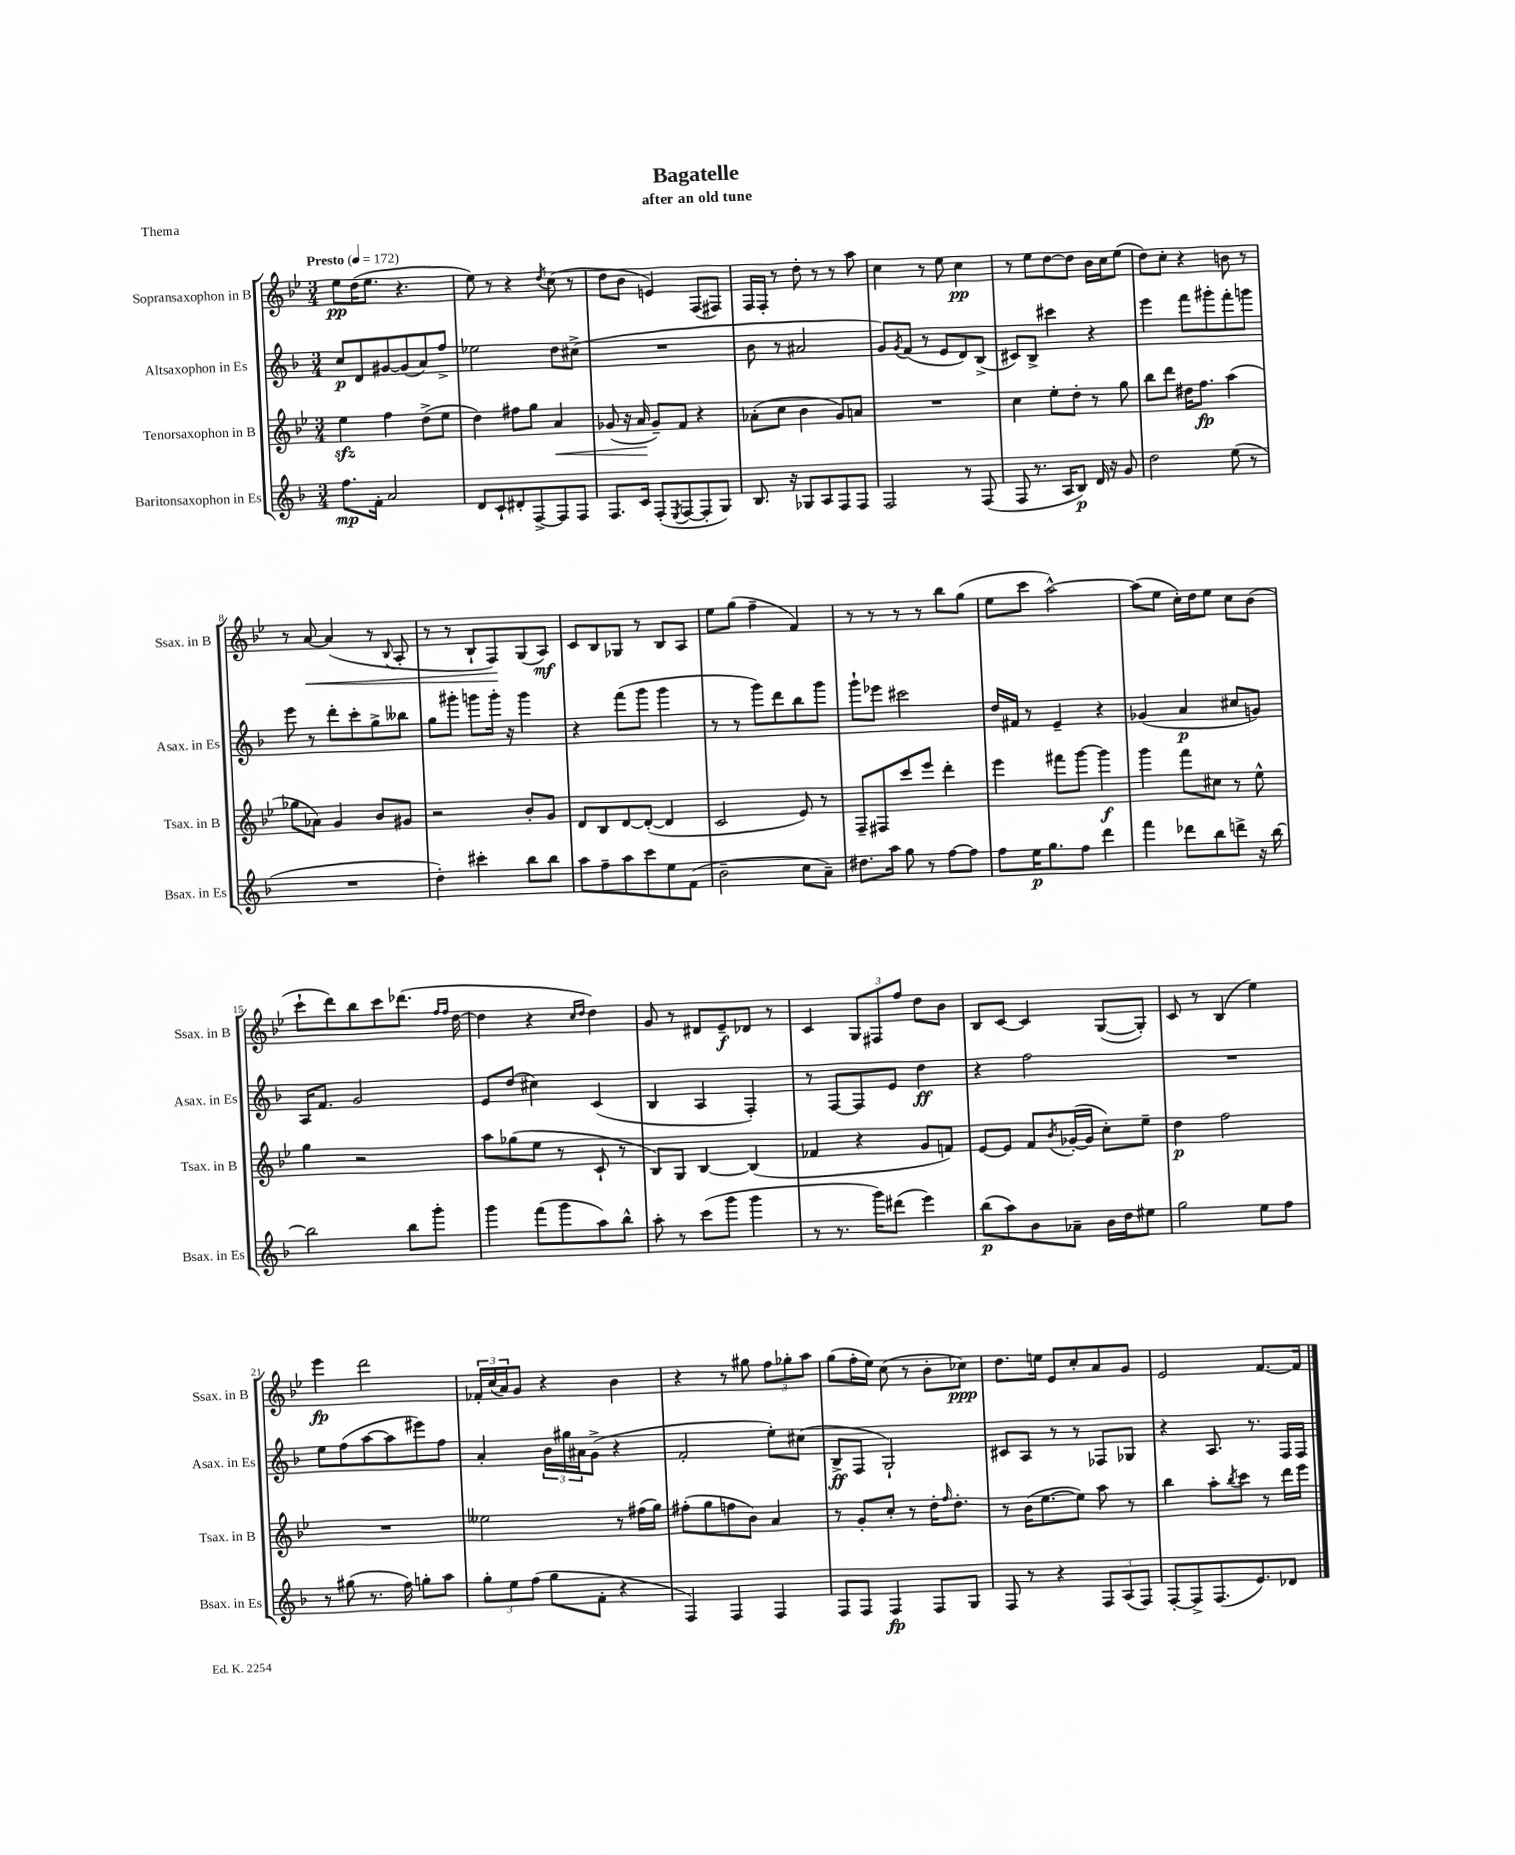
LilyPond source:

\header { title = "Bagatelle" subtitle = "after an old tune" piece = "Thema" }
<<
\new StaffGroup <<
\new Staff = "s0" \with { instrumentName = "Sopransaxophon in B" shortInstrumentName = "Ssax. in B" } {
    \clef treble \key bes \major \numericTimeSignature \time 3/4 \tempo "Presto" 4 = 172
    ees''8\pp d''16( ees''8. r4. |
    ees''8) r8 r4 \acciaccatura { d''8 } c''8( r8 |
    d''8 bes'8 e'4) f8( fis8) |
    f16 f16-. r8 d''8-. r8 r8 a''8 |
    c''4 r8 ees''8 c''4\pp |
    r8 ees''8 d''8~ d''8 bes'16 c''16 ees''8( |
    d''8) c''8-. r4 b'8 r8 |
    r8 a'8~\< a'4( r8 \appoggiatura { bes8 } a8-. |
    r8 r8 bes8-! f8\!) g8( a8\mf) |
    c'8 bes8 ges8 r8 bes8 a8 |
    ees''8 g''8( f''4-- f'4) |
    r8 r8 r8 r8 bes''8 g''8( |
    ees''8 c'''8 a''2~-^) |
    a''8( ees''8 c''16-.) d''16 ees''8 c''8 bes'8( |
    c'''8-! d'''8) bes''8 c'''8 des'''8.( \grace { f''16 f''16 } d''16~ |
    d''4 r4 \grace { c''16 d''16 } d''4) |
    g'8 r8 dis'8 ees'8--\f des'8 r8 |
    c'4 \tuplet 3/2 { g8 fis8 f''8 } d''8 bes'8 |
    bes8 c'8~ c'4 g8~( g8-.) |
    c'8 r8 bes4( ees''4) |
    ees'''4\fp d'''2 |
    \tuplet 3/2 { fes'16-. c''16( a'16) } g'8 r4 bes'4 |
    r4 r8 gis''8 \tuplet 3/2 { f''8 ges''8-. a''8 } |
    g''8( f''16-. ees''16) c''8( r8 bes'8-. ces''8\ppp) |
    d''8. e''16 ees'8 c''8-. a'8 g'8 |
    ees'2 f'8.~ f'16 \bar "|." |
}
\new Staff = "s1" \with { instrumentName = "Altsaxophon in Es" shortInstrumentName = "Asax. in Es" } {
    \clef treble \key f \major \numericTimeSignature \time 3/4
    c''8\p d'8 gis'8~ gis'8( a'8) f''8-> |
    ees''2 d''8 cis''8->( |
    R2. |
    bes'8 r8 ais'2 |
    g'8) \acciaccatura { g'8 } f'8( r8 e'8 d'8) bes8->( |
    cis'8) bes8-> cis'''4 r4 |
    e'''4 f'''8 gis'''8-. f'''8-. g'''8 |
    e'''8 r8 d'''8-. c'''8-. g''8-> beses''8 |
    g''8 gis'''8-. g'''8 g'''16-. r16 g'''4 |
    r4 f'''8( g'''8 g'''4 |
    r8 r8 g'''8) d'''8 bes''8 g'''8 |
    g'''8-! ees'''8 cis'''2 |
    d''16 fis'16 r8 e'4-- r4 |
    ges'4( a'4\p cis''8 g'8) |
    a16 f'8. g'2 |
    e'8 d''8( cis''4) c'4( |
    bes4 a4 f4-.) |
    r8 f8~ f8 e'8 d''4\ff |
    r4 f''2 |
    R2. |
    e''8 f''8( a''8~ a''8 eis'''8) f''8 |
    a'4-. \tuplet 3/2 { bes'16 gis''16 ais'16 } g'8->( r4 |
    f'2-. e''8-.) cis''8( |
    bes8->\ff f8 g2-!) |
    cis'8 a8 r8 r8 fes8 ges8 |
    r4 a8. r8. f16 f16 \bar "|." |
}
\new Staff = "s2" \with { instrumentName = "Tenorsaxophon in B" shortInstrumentName = "Tsax. in B" } {
    \clef treble \key bes \major \numericTimeSignature \time 3/4
    ees''4\sfz f''4 d''8->( ees''8 |
    d''4) fis''8 g''8 a'4\< |
    ges'8( r16 a'16\! ges'8--) f'8 r4 |
    aes'8-.( c''8 bes'4 g'8) a'8 |
    R2. |
    c''4 ees''8-. d''8-. r8 g''8 |
    bes''8 d'''8 dis''16 f''8.\fp a''4( |
    ges''8 aes'8) g'4 bes'8 gis'8 |
    r2 bes'8-. g'8 |
    d'8 bes8 d'8~ d'8~-.( d'4 |
    c'2 ees'8) r8 |
    f8-- fis8 c'''8 ees'''8 d'''4-. |
    ees'''4 fis'''8 g'''8~ g'''4\f |
    g'''4 f'''8 cis''8 r8 ees''8-^ |
    g''4 r2 |
    a''8 ges''8( ees''8 r8 c'8-! r8 |
    bes8) g8 bes4~ bes4( |
    fes'4 r4 g'8 f'8) |
    ees'8~ ees'8 f'8 \acciaccatura { bes'8 } ges'16~-.( ges'16 c''8-.) ees''8-- |
    d''4\p f''2 |
    R2. |
    eeses''2 r8 fis''16( g''16) |
    fis''8-.( g''8 f''8 bes'8) a'4 |
    r8 g'8-. c''8-. r8 d''16-. \grace { f''16 } d''8.-. |
    r8 bes'16( ees''8.~ ees''8) a''8 r8 |
    bes''4 a''8-. \acciaccatura { bes''8 } c'''8 r8 d'''16 ees'''16 \bar "|." |
}
\new Staff = "s3" \with { instrumentName = "Baritonsaxophon in Es" shortInstrumentName = "Bsax. in Es" } {
    \clef treble \key f \major \numericTimeSignature \time 3/4
    f''8.\mp f'16-. a'2 |
    d'8 c'8-! dis'8-. f8~-> f8 f8 |
    f8. c'16 f8-.( \acciaccatura { e8 } f8~ f8-. g8) |
    bes8. r16 ges8 a8 f8 f8 |
    f2 r8 f8( |
    f8 r8. a16 bes8\p) d'16 r16 g'8 |
    d''2 e''8( r8 |
    R2. |
    d''4-.) cis'''4-. bes''8 bes''8 |
    a''8 f''8-- a''8 c'''8 e''8 f'8( |
    bes'2-- c''8 a'8--) |
    dis''8. a''16 g''8 r8 f''8~ f''8 |
    f''8 e''16\p g''8. f''8 d'''4 |
    f'''4 des'''8 bes''8 d'''8-> r16 bes''16~ |
    bes''2 bes''8 g'''8-. |
    g'''4 f'''8( g'''8 a''8) bes''8-^ |
    a''8-. r8 c'''8( g'''8 g'''4 |
    r8 r8. g'''16) dis'''8( e'''4) |
    bes''8\p( a''8) bes'8 aes'8-- bes'16 d''16 eis''8 |
    g''2 e''8 f''8 |
    r8 gis''8( r8. f''16) g''8-. a''8 |
    \tuplet 3/2 { g''8-. e''8 f''8( } g''8 f'8-. r4 |
    f4) f4 f4 |
    f8 f8 f4\fp f8 g8 |
    f8 r8 r4 \tuplet 3/2 { f8 a8( f8) } |
    f8~-. f8-> f8.( e'8.) des'8 \bar "|." |
}
>>
>>
